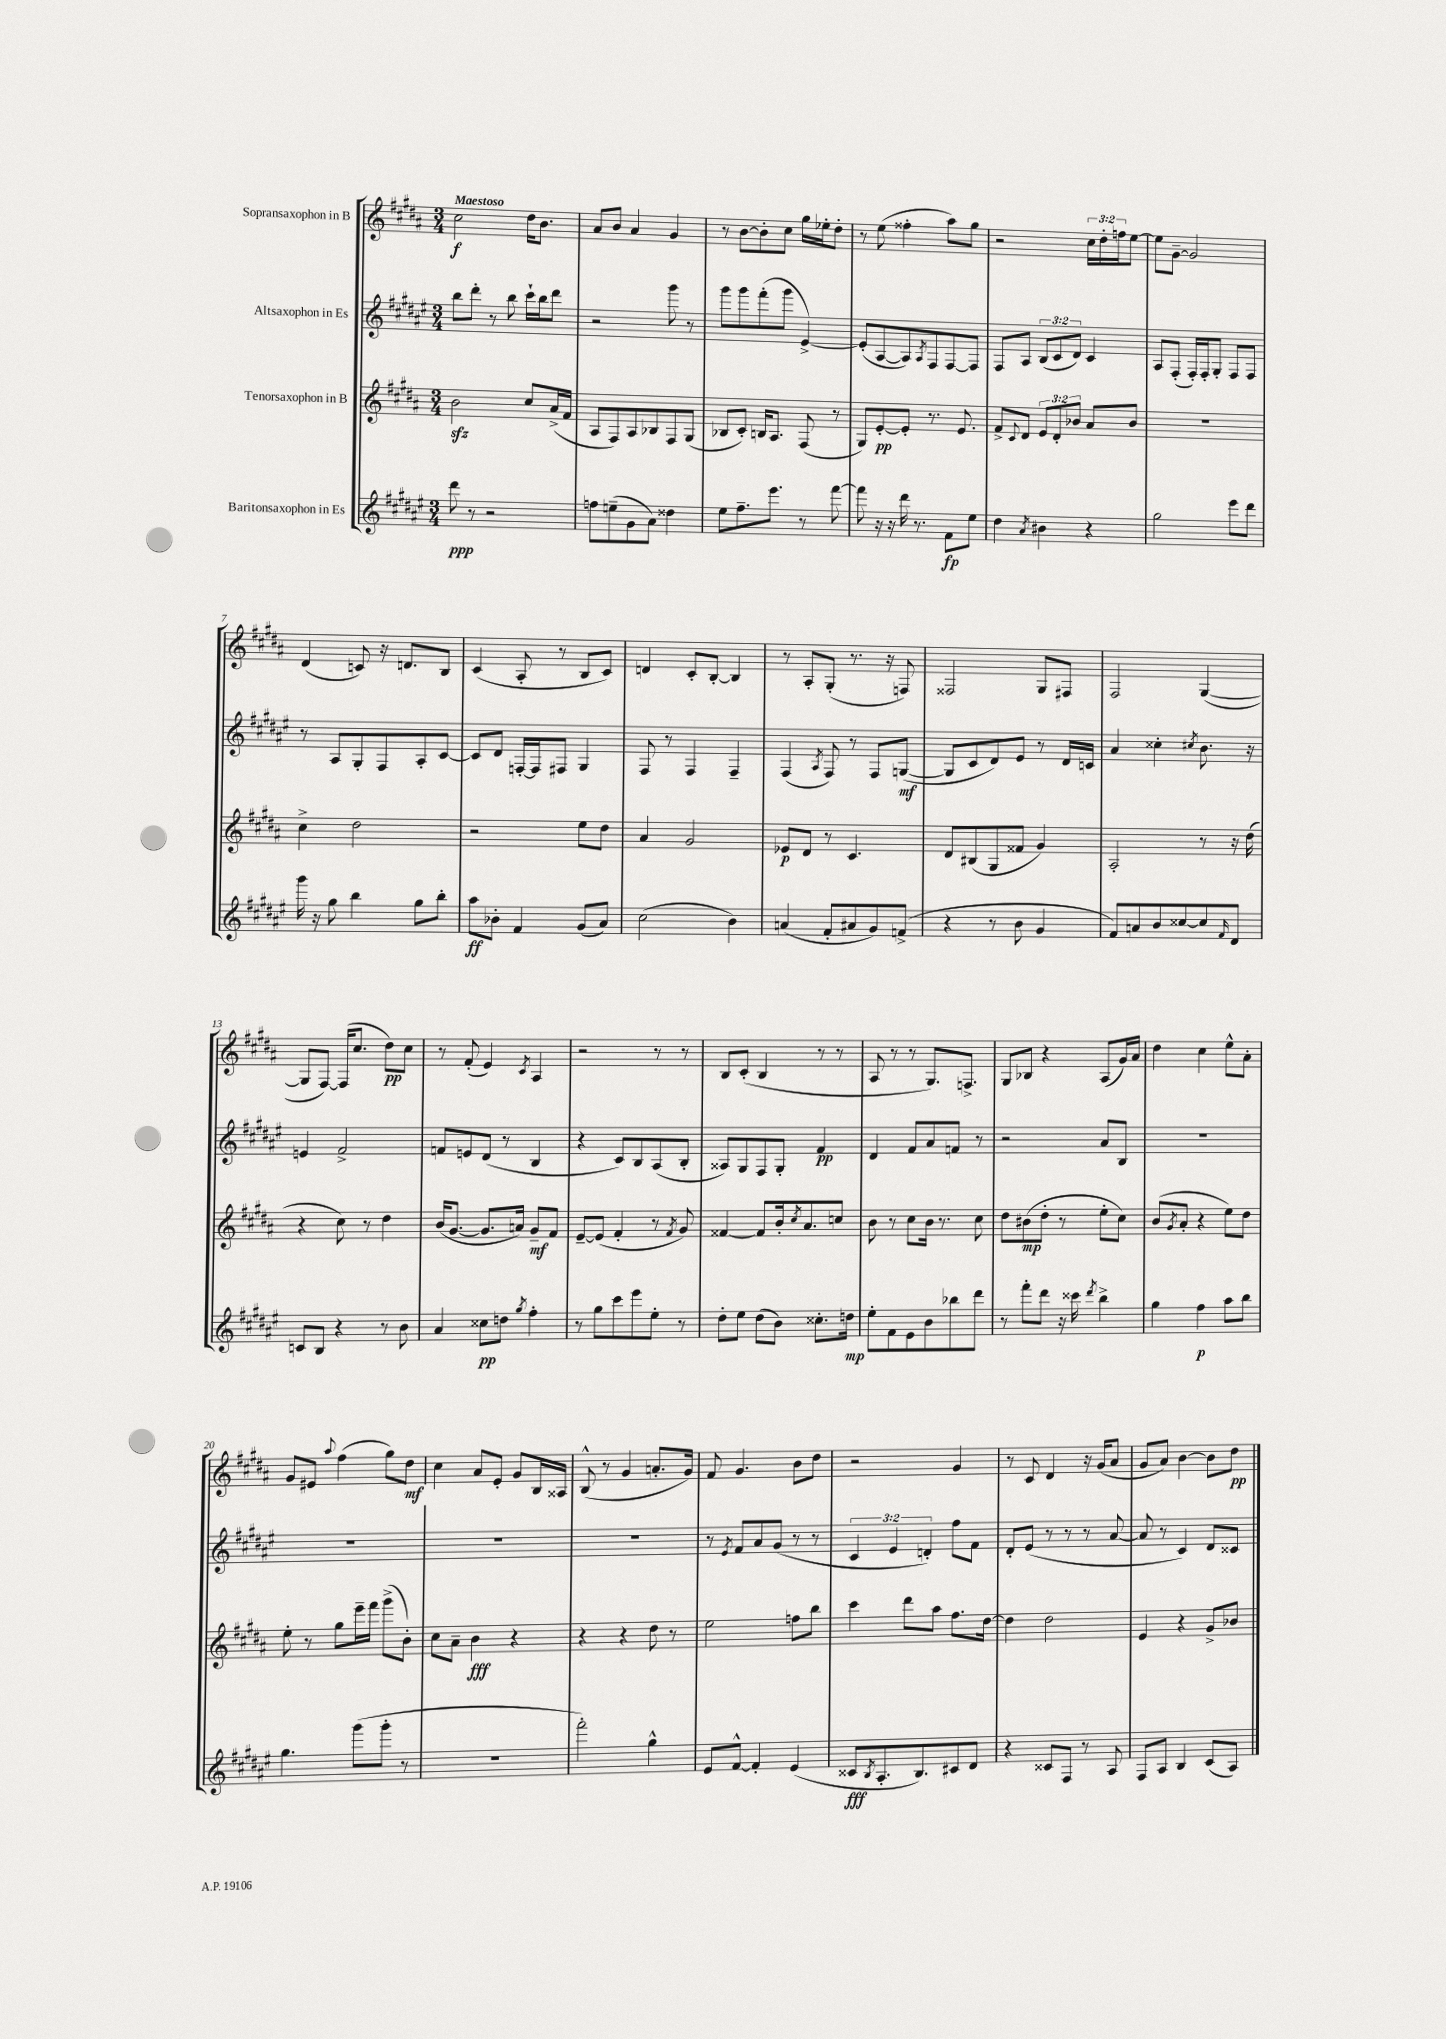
<<
\new StaffGroup <<
\new Staff = "s0" \with { instrumentName = "Sopransaxophon in B" } {
    \clef treble \key b \major \numericTimeSignature \time 3/4 \override Staff.TupletNumber.text = #tuplet-number::calc-fraction-text \tempo "Maestoso"
    cis''2\f dis''16 b'8. |
    ais'8 b'8 ais'4 gis'4 |
    r8 b'8~ b'8-. cis''8 gis''16 ees''16-. dis''8-. |
    r8 e''8( fisis''4-. ais''8) gis''8 |
    r2 \tuplet 3/2 { cis''16 dis''16-. f''16 } e''8~ |
    e''8 gis'8~-- gis'2 |
    dis'4( c'8) r16 d'8. b8 |
    cis'4( ais8-. r8 b8 cis'8) |
    d'4 cis'8-. b8~-. b4 |
    r8 ais8-. gis8-.( r8. r16 f8) |
    fisis2 gis8 fis8 |
    fis2 gis4~( |
    gis8 fis8~) fis16( cis''8. dis''8\pp) cis''8 |
    r8 fis'8-.( e'4) \acciaccatura { cis'8 } ais4 |
    r2 r8 r8 |
    b8 cis'8-.( b4 r8 r8 |
    ais8 r8 r8 gis8.) f8.-> |
    gis8 bes8 r4 ais8( gis'16) ais'16 |
    dis''4 cis''4 e''8-^ ais'8-. |
    gis'8 eis'8 \appoggiatura { ais''8 } fis''4( gis''8) dis''8\mf |
    cis''4 ais'8 e'8-. gis'8 b16 aisis16 |
    b8-^( r8 gis'4 a'8.-. gis'16) |
    fis'8 gis'4. b'8 dis''8 |
    r2 gis'4 |
    r8 cis'8 dis'4 r16 gis'16( ais'8 |
    gis'8 ais'8) b'4~ b'8 dis''8\pp \bar "|." |
}
\new Staff = "s1" \with { instrumentName = "Altsaxophon in Es" } {
    \clef treble \key fis \major \numericTimeSignature \time 3/4 \override Staff.TupletNumber.text = #tuplet-number::calc-fraction-text
    b''8 dis'''8-. r8 b''8 cis'''16-! b''16 dis'''8 |
    r2 gis'''8 r8 |
    gis'''8 gis'''8 fis'''8-.( gis'''8 eis'4~->) |
    eis'8-.( ais8~ ais8) \acciaccatura { ais8 } fis8 fis8~ fis8 |
    fis8 ais8 \tuplet 3/2 { b8( cis'8 dis'8) } cis'4 |
    ais8 fis8-.( fis16-.) fis16-. gis8-. fis8 fis8 |
    r8 ais8 gis8-. fis8 ais8-. cis'8~ |
    cis'8 dis'8 f16~-. f16 fis8 gis4 |
    fis8 r8 fis4 fis4-- |
    fis4( \acciaccatura { ais8 } fis8) r8 fis8 g8~\mf( |
    g8 cis'8 dis'8) eis'8 r8 dis'16 c'16 |
    ais'4 cisis''4-. \acciaccatura { cis''8 } b'8. r16 |
    e'4 fis'2-> |
    f'8 e'8 dis'8( r8 b4 |
    r4 cis'8) b8 ais8( b8-. |
    aisis8) gis8 fis8 gis8-. fis'4\pp |
    dis'4 fis'8 ais'8 f'8 r8 |
    r2 ais'8 b8 |
    R2. |
    R2. |
    R2. |
    R2. |
    r8 \acciaccatura { eis'8 } fis'8 ais'8 gis'8( r8 r8 |
    \tuplet 3/2 { cis'4 eis'4 d'4-.) } fis''8 fis'8 |
    dis'8-. eis'8( r8 r8 r8 ais'8~ |
    ais'8 r8 cis'4) dis'8 cisis'8 \bar "|." |
}
\new Staff = "s2" \with { instrumentName = "Tenorsaxophon in B" } {
    \clef treble \key b \major \numericTimeSignature \time 3/4 \override Staff.TupletNumber.text = #tuplet-number::calc-fraction-text
    b'2\sfz cis''8 ais'16->( fis'16 |
    ais8 fis8) ais8 bes8 fis8 gis8( |
    bes8 cis'8-.) b16 ais8. fis8( r8 |
    gis8) e'8~-.\pp e'8-. r8. e'8. |
    fis'8-> \appoggiatura { cis'8 } dis'8 \tuplet 3/2 { e'8 dis'8-. bes'8 } ais'8 bes'8 |
    R2. |
    cis''4-> dis''2 |
    r2 e''8 dis''8 |
    ais'4 gis'2 |
    ees'8\p dis'8 r8 cis'4. |
    dis'8 bis8( gis8 fisis'8 gis'4) |
    ais2-. r8 r16 dis''16( |
    r4 cis''8) r8 dis''4 |
    b'16( gis'8.~ gis'8. a'16) gis'8--\mf fis'8 |
    e'8~-- e'8( fis'4-. r8 \acciaccatura { fis'8 } gis'8) |
    fisis'4~ fisis'8 b'16-. \acciaccatura { cis''8 } ais'8. c''8 |
    b'8 r8 cis''8 b'16 r8. cis''8 |
    dis''8 bis'8\mp( dis''8-. r8 e''8-. cis''8) |
    b'8( \acciaccatura { gis'8 } ais'8-. r4 e''8) dis''8 |
    e''8-. r8 gis''8 e'''16-- fis'''16 gis'''8->( b'8-.) |
    cis''8 ais'8-- b'4\fff r4 |
    r4 r4 dis''8 r8 |
    e''2 f''8 b''8 |
    cis'''4 dis'''8 ais''8 fis''8. dis''16~ |
    dis''4 dis''2 |
    e'4 r4 gis'8-> bes'8 \bar "|." |
}
\new Staff = "s3" \with { instrumentName = "Baritonsaxophon in Es" } {
    \clef treble \key fis \major \numericTimeSignature \time 3/4
    dis'''8\ppp r8 r2 |
    f''8 e''8--( gis'8 ais'8) disis''4 |
    eis''8 fis''8.-- eis'''8. r8 fis'''8~ |
    fis'''8 r16 r16 dis'''16 r8. fis'8\fp eis''8 |
    dis''4 \acciaccatura { ais'8 } bis'4 r4 |
    gis''2 eis'''8 dis'''8 |
    gis'''16 r16 gis''8 b''4 gis''8 b''8-. |
    ais''8\ff bes'8-. fis'4 gis'8( ais'8) |
    cis''2( b'4) |
    a'4( fis'8-. ais'8 gis'8) f'8->( |
    r4 r8 b'8 gis'4 |
    fis'8) a'8 b'8 cisis''8~ cisis''8 \grace { fis'16 } dis'8 |
    c'8 b8 r4 r8 b'8 |
    ais'4 cisis''8\pp d''8 \acciaccatura { gis''8 } fis''4-. |
    r8 gis''8 cis'''8 eis'''8 eis''8-. r8 |
    dis''8-. eis''8 dis''8( b'8) cisis''8.-. d''16\mp |
    eis''8-. fis'8 eis'8 b'8 bes''8 dis'''8 |
    r8 fis'''8-. dis'''8 r16 cisis'''16 \acciaccatura { dis'''8 } b''4-> |
    gis''4 fis''4\p ais''8 b''8 |
    gis''4. gis'''8( gis'''8-. r8 |
    R2. |
    fis'''2-.) gis''4-^ |
    eis'8 fis'8~-^ fis'4-. eis'4( |
    cisis'8\fff \acciaccatura { b8 } ais8.-. b8.) cis'8 dis'8 |
    r4 cisis'8 fis8 r8 ais8 |
    fis8 ais8 b4 cis'8( ais8) \bar "|." |
}
>>
>>
